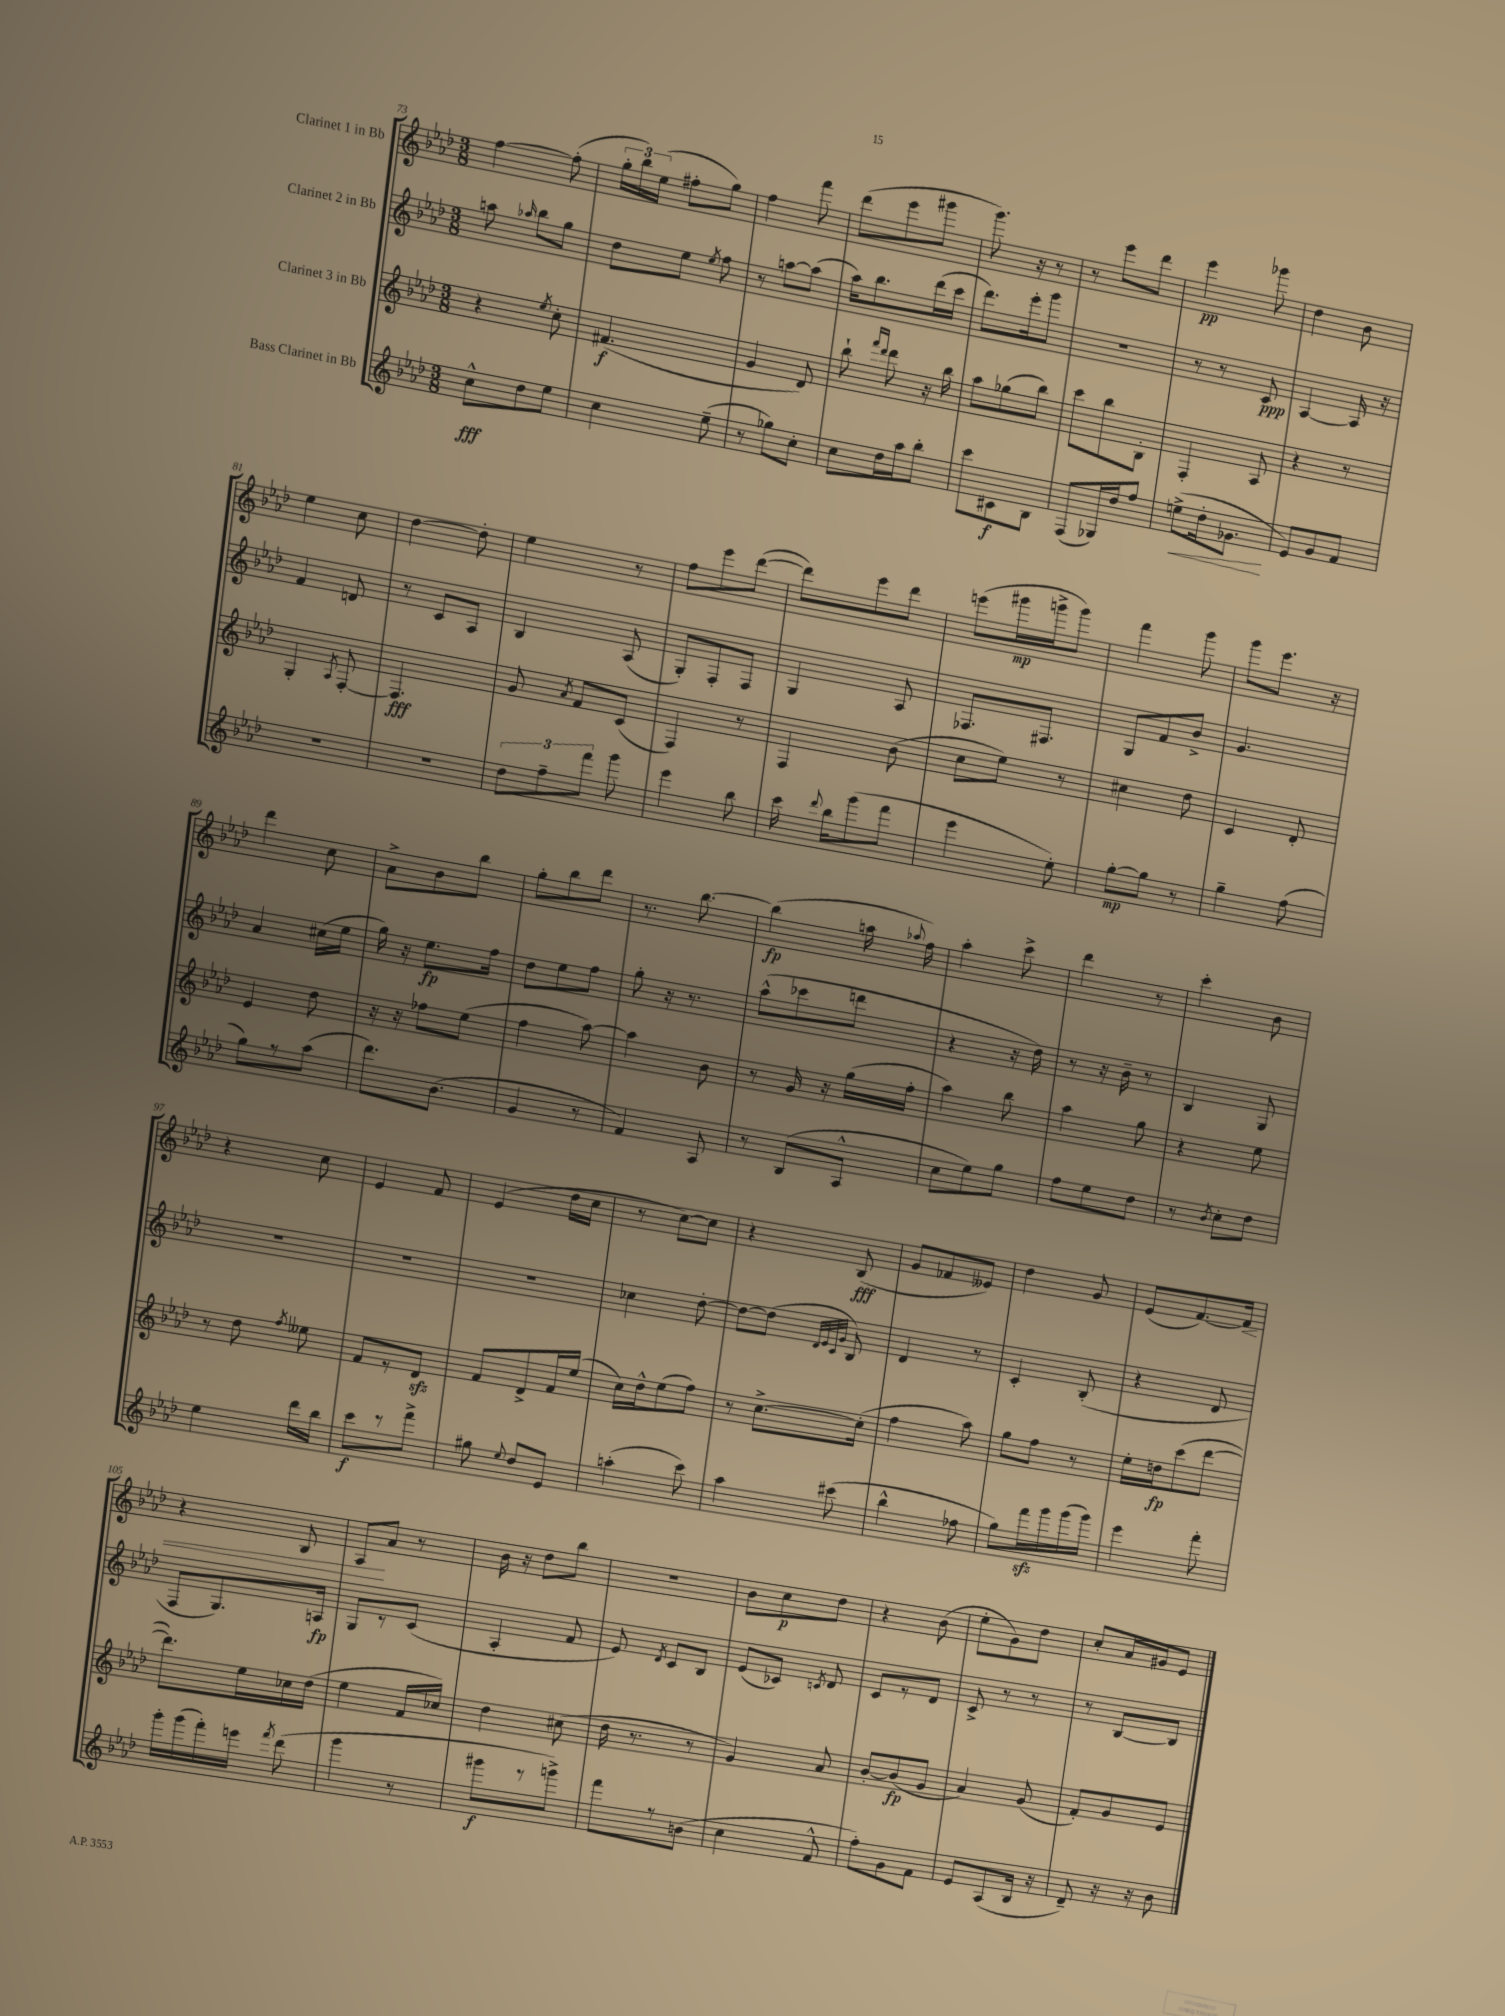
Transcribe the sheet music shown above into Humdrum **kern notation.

**kern	**dynam	**kern	**dynam	**kern	**dynam	**kern	**dynam
*part4	*part4	*part3	*part3	*part2	*part2	*part1	*part1
*staff4	*staff4	*staff3	*staff3	*staff2	*staff2	*staff1	*staff1
*I"Bass Clarinet in Bb	*	*I"Clarinet 3 in Bb	*	*I"Clarinet 2 in Bb	*	*I"Clarinet 1 in Bb	*
*clefG2	*	*clefG2	*	*clefG2	*	*clefG2	*
*k[b-e-a-d-]	*	*k[b-e-a-d-]	*	*k[b-e-a-d-]	*	*k[b-e-a-d-]	*
*M3/8	*	*M3/8	*	*M3/8	*	*M3/8	*
=73	=73	=73	=73	=73	=73	=73	=73
8cc^^\L	fff	4r	.	8aan\	.	[4ff\	.
.	.	.	.	16qqaa-X/	.	.	.
8dd-\	.	.	.	8bb-\L	.	.	.
.	.	8qee-/	.	.	.	.	.
8ee-\J	.	8cc'\	.	8gg\J	.	(8ff'\]	.
=74	=74	=74	=74	=74	=74	=74	=74
4cc\	.	(4.f#X/	f	8dd-\L	.	24gg'\LL	.
.	.	.	.	.	.	24bb-\)	.
.	.	.	.	.	.	(24ee-\JJ	.
.	.	.	.	8ee-\J	.	8ff#X'\L	.
.	.	.	.	8qee-/	.	.	.
(8ee-~\	.	.	.	8ff\	.	8gg\J)	.
=75	=75	=75	=75	=75	=75	=75	=75
8r	.	4g/	.	8r	.	4ff\	.
8gg-X\L)	.	.	.	[8aan\L	.	.	.
8cc'\J	.	8d-/)	.	(8aa\J]	.	8fff\	.
=76	=76	=76	=76	=76	=76	=76	=76
8cc\L	.	8bb-`\	.	16aa-\KL)	.	(8ddd-\L	.
.	.	.	.	8.bb-\	.	.	.
.	.	16qqfff/LL	.	.	.	.	.
.	.	16qqddd-/JJ	.	.	.	.	.
16dd-\L	.	8ddd-\	.	.	.	8eee-\	.
16aa-\J	.	.	.	.	.	.	.
8bb-'\J	.	16r	.	(16ddd-\L	.	8ggg#X\J	.
.	.	16bb-\	.	16ccc\JJ	.	.	.
=77	=77	=77	=77	=77	=77	=77	=77
8ccc\L	.	8aa-\L	.	8.ddd-\L)	.	8.ggg\)	.
8c#X\	f	(8gg-X\	.	.	.	.	.
.	.	.	.	16eee-'\k	.	16r	.
8B-\J	.	8bb-\J)	.	8ggg\J	.	8r	.
=78	=78	=78	=78	=78	=78	=78	=78
(8F/L	.	8ccc\L	.	4.r	.	8r	.
16G-X/L)	.	8bb-\	.	.	.	8eee-\L	.
16dd-/J	.	.	.	.	.	.	.
8ff/J	.	8B-'\J	.	.	.	8ddd-\J	.
=79	=79	=79	=79	=79	=79	=79	=79
!	!LO:HP:b	!	!	!	!	!	!
(8een^\L	<	4F'/	.	8r	.	4eee-\	pp
16dd-'\k	.	.	.	8r	.	.	.
8.g-X\J	.	.	.	.	.	.	.
.	.	8A-/	.	8c/	ppp	8ggg-X\	.
.	[	.	.	.	.	.	.
=80	=80	=80	=80	=80	=80	=80	=80
8e-/L)	.	4r	.	[4A-/	.	4dd-\	.
8g/	.	.	.	.	.	.	.
8f/J	.	8r	.	16A-/]	.	8b-\	.
.	.	.	.	16r	.	.	.
!!LO:LB:g=z
=81	=81	=81	=81	=81	=81	=81	=81
4.r	.	4G'/	.	4f/	.	4ee-\	.
.	.	8qA-/	.	.	.	.	.
.	.	[8F'/	.	8dn/	.	8cc\	.
=82	=82	=82	=82	=82	=82	=82	=82
4.r	.	4.F/]	fff	8r	.	[4dd-\	.
.	.	.	.	8c/L	.	.	.
.	.	.	.	8A-/J	.	8dd-'\]	.
=83	=83	=83	=83	=83	=83	=83	=83
12dd-\L	.	8g/	.	4B-/	.	4ee-\	.
12ff~\	.	.	.	.	.	.	.
.	.	8qa-/	.	.	.	.	.
.	.	8f/L	.	.	.	.	.
12fff\J	.	.	.	.	.	.	.
8ggg\	.	(8c/J	.	(8A-/	.	8r	.
=84	=84	=84	=84	=84	=84	=84	=84
4eee-\	.	4F/)	.	8G'/L)	.	8ff\L	.
.	.	.	.	8F'/	.	8eee-\	.
8bb-\	.	8r	.	8F/J	.	([8ddd-\J	.
=85	=85	=85	=85	=85	=85	=85	=85
16ccc\	.	4F/	.	4G/	.	8ddd-\L])	.
8qqddd-/	.	.	.	.	.	.	.
16bb-\KL	.	.	.	.	.	.	.
(8ggg\	.	.	.	.	.	8eee-\	.
8fff\J	.	(8b-\	.	8A-/	.	8ddd-\J	.
=86	=86	=86	=86	=86	=86	=86	=86
4eee-\	.	8cc\L	.	8.F-X/L	.	(8eeen\L	.
.	.	8ee-\J)	.	.	.	16ggg#X\L	mp
.	.	.	.	8.F#X/J	.	16gggn^\J	.
8ee-'\)	.	8r	.	.	.	8ggg\J)	.
=87	=87	=87	=87	=87	=87	=87	=87
[8gg'\L	mp	4cc#X\	.	8G/L	.	4fff\	.
8gg\J]	.	.	.	8f/	.	.	.
8r	.	8dd-\	.	8b-^/J	.	8ggg\	.
=88	=88	=88	=88	=88	=88	=88	=88
4gg~\	.	4c/	.	4.g/	.	8ggg\L	.
.	.	.	.	.	.	8.eee-\J	.
(8ff\	.	8d-'/	.	.	.	.	.
.	.	.	.	.	.	16r	.
!!LO:LB:g=z
=89	=89	=89	=89	=89	=89	=89	=89
8gg\L)	.	4e-/	.	4a-/	.	4ddd-\	.
8r	.	.	.	.	.	.	.
(8aa-\J	.	8dd-\	.	(16cc#X\LL	.	8cc\	.
.	.	.	.	16ee-\JJ	.	.	.
=90	=90	=90	=90	=90	=90	=90	=90
8.ddd-\L)	.	16r	.	16gg\)	.	8a-^\L	.
.	.	16r	.	16r	.	.	.
.	.	8ff-X\L	.	8.ee-\L	fp	8b-\	.
(8.b-\J	.	.	.	.	.	.	.
.	.	(8ee-\J	.	.	.	8bb-\J	.
.	.	.	.	16ff\Jk	.	.	.
=91	=91	=91	=91	=91	=91	=91	=91
4g/	.	4ff\	.	8dd-\L	.	8gg'\L	.
.	.	.	.	8ee-\	.	8bb-\	.
8r	.	[8aa-\)	.	8ff\J	.	8ddd-\J	.
=92	=92	=92	=92	=92	=92	=92	=92
4f/)	.	4aa-\]	.	8gg'\	.	8.r	.
.	.	.	.	16r	.	.	.
.	.	.	.	8.r	.	[8.bb-\	.
8A-/	.	8b-\	.	.	.	.	.
=93	=93	=93	=93	=93	=93	=93	=93
8r	.	8r	.	(8aa-^^\L	.	(4bb-\]	fp
(8B-/L	.	16g/	.	8ccc-X\	.	.	.
.	.	16r	.	.	.	.	.
8A-^^/J	.	(16gg\LL	.	8dddn\J	.	16aan\	.
.	.	.	.	.	.	8qqaa-X/	.
.	.	16ff'\JJ	.	.	.	16ff\)	.
=94	=94	=94	=94	=94	=94	=94	=94
8cc\L	.	4aa-\)	.	4r	.	4aa-'\	.
8ee-\)	.	.	.	.	.	.	.
8gg\J	.	8bb-\	.	16r	.	8ccc^\	.
.	.	.	.	16dd-\)	.	.	.
=95	=95	=95	=95	=95	=95	=95	=95
8ff\L	.	4aa-\	.	8r	.	4ddd-\	.
8ee-\	.	.	.	16r	.	.	.
.	.	.	.	16b-~\	.	.	.
8dd-\J	.	8gg\	.	8r	.	8r	.
=96	=96	=96	=96	=96	=96	=96	=96
8r	.	4r	.	4B-/	.	4ccc'\	.
8qb-/	.	.	.	.	.	.	.
8cc'\L	.	.	.	.	.	.	.
8dd-\J	.	8ee-\	.	8G/	.	8b-\	.
!!LO:LB:g=z
=97	=97	=97	=97	=97	=97	=97	=97
4ee-\	.	8r	.	4.r	.	4r	.
.	.	8dd-\	.	.	.	.	.
.	.	8qff/	.	.	.	.	.
16ddd-\LL	.	8ee--X\	.	.	.	8cc\	.
16bb-\JJ	.	.	.	.	.	.	.
=98	=98	=98	=98	=98	=98	=98	=98
8ccc\L	f	8f/L	.	4.r	.	4e-/	.
8r	.	8r	.	.	.	.	.
8fff^\J	.	8d-zz/J	.	.	.	8f/	.
=99	=99	=99	=99	=99	=99	=99	=99
8gg#X\	.	8f/L	.	4.r	.	(4e-/	.
8qqee-/	.	.	.	.	.	.	.
8dd-/L	.	8d-^/	.	.	.	.	.
8e-/J	.	16f/L	.	.	.	16dd-\LL	.
.	.	(16ee-/JJ	.	.	.	16cc\JJ	.
=100	=100	=100	=100	=100	=100	=100	=100
(4aan'\	.	16cc\LL)	.	4cc-X\	.	8r	.
.	.	16dd-^^\J	.	.	.	.	.
.	.	(8ee-\	.	.	.	[8cc\L)	.
8ccc\)	.	8ff\J)	.	[8dd-'\	.	8cc\J]	.
=101	=101	=101	=101	=101	=101	=101	=101
4aa-\	.	8r	.	8dd-\L_	.	4r	.
.	.	[8.cc^\L	.	(8dd-\J]	.	.	.
.	.	.	.	32qqd-/LLL	.	.	.
.	.	.	.	32qqe-/	.	.	.
.	.	.	.	32qqc/	.	.	.
.	.	.	.	32qqg/JJJ	.	.	.
(8ccc#X\	.	.	.	8B-/)	.	(8B-/	fff
.	.	(16cc'\Jk]	.	.	.	.	.
=102	=102	=102	=102	=102	=102	=102	=102
4bb-^^\	.	4ff\	.	4d-/	.	8g/L	.
.	.	.	.	.	.	8f-X/	.
8ff-X\	.	8aa-\)	.	8r	.	8e--X/J)	.
=103	=103	=103	=103	=103	=103	=103	=103
8gg\L)	.	8gg\L	.	4c'/	.	4dd-\	.
16fffzz\L	.	8ff\J	.	.	.	.	.
16ggg\	.	.	.	.	.	.	.
(16ggg\	.	8r	.	(8B-'/	.	8g/	.
16ggg\JJ)	.	.	.	.	.	.	.
=104	=104	=104	=104	=104	=104	=104	=104
4eee-\	.	16ee-'\LL	.	4r	.	(8e-/L	.
.	.	16ddn\J	fp	.	.	.	.
.	.	(8ccc\	.	.	.	[8.f/)	.
8fff'\	.	[8ddd-\J	.	8d-/	.	.	.
!	!	!	!	!	!	!	!LO:HP:b
.	.	.	.	.	.	16f/Jk]	<
!!LO:LB:g=z
=105	=105	=105	=105	=105	=105	=105	=105
16ggg'\LL	.	8.ddd-\L])	.	8F/L	.	4r	.
(16ggg\	.	.	.	.	.	.	.
16fff'\)	.	.	.	8.G/)	.	.	.
16eeen\JJ	.	16ee-\L	.	.	.	.	.
8qfff/	.	.	.	.	.	.	.
(8ddd-\	.	16cc-X\	.	.	.	8B-/	.
.	.	(16dd-\JJ	.	16An/Jk	fp	.	.
=106	=106	=106	=106	=106	=106	=106	=106
4ggg\	.	4ee-\	.	8G/L	.	8A-/L	.
.	.	.	.	8r	.	8a-/J	[
8r	.	16f/LL	.	(8c/J	.	8r	.
.	.	16cc-X/JJ)	.	.	.	.	.
=107	=107	=107	=107	=107	=107	=107	=107
8ggg#X\L	f	4dd-\	.	4A-'/	.	16b-\	.
.	.	.	.	.	.	16r	.
8r	.	.	.	.	.	8dd-\L	.
8gggn^\J)	.	(8cc#X\	.	8f/	.	8bb-\J	.
=108	=108	=108	=108	=108	=108	=108	=108
8fff\L	.	16dd-\	.	8e-/)	.	4.r	.
.	.	8.r	.	.	.	.	.
.	.	.	.	8qd-/	.	.	.
8r	.	.	.	8c/L	.	.	.
(8bn\J	.	8r	.	8B-/J	.	.	.
=109	=109	=109	=109	=109	=109	=109	=109
4cc\	.	4g/)	.	(8e-/L	.	8b-\L	.
.	.	.	.	8c-X/J)	.	8cc\	p
.	.	.	.	8qcn/	.	.	.
8f^^/	.	8a-/	.	8d-/	.	8dd-\J	.
=110	=110	=110	=110	=110	=110	=110	=110
8ff'\L)	.	[8b-'/L	.	8c/L	.	4r	.
8g\	.	(8b-/]	fp	8r	.	.	.
8f\J	.	8g/J	.	8d-/J	.	(8b-\	.
=111	=111	=111	=111	=111	=111	=111	=111
8e-/L	.	4a-/)	.	8c^/	.	8ee-'\L	.
(8A-/	.	.	.	8r	.	8g\)	.
16B-/Jk	.	(8g/	.	8r	.	8dd-\J	.
16r	.	.	.	.	.	.	.
=112	=112	=112	=112	=112	=112	=112	=112
8d-~/)	.	8f'/L)	.	8r	.	8cc'/L	.
16r	.	8g/	.	[8B-/L	.	16a-/L	.
16r	.	.	.	.	.	16g#X/J	.
8b-\	.	8e-/J	.	8B-/J]	.	8e-/J	.
==	==	==	==	==	==	==	==
*-	*-	*-	*-	*-	*-	*-	*-
